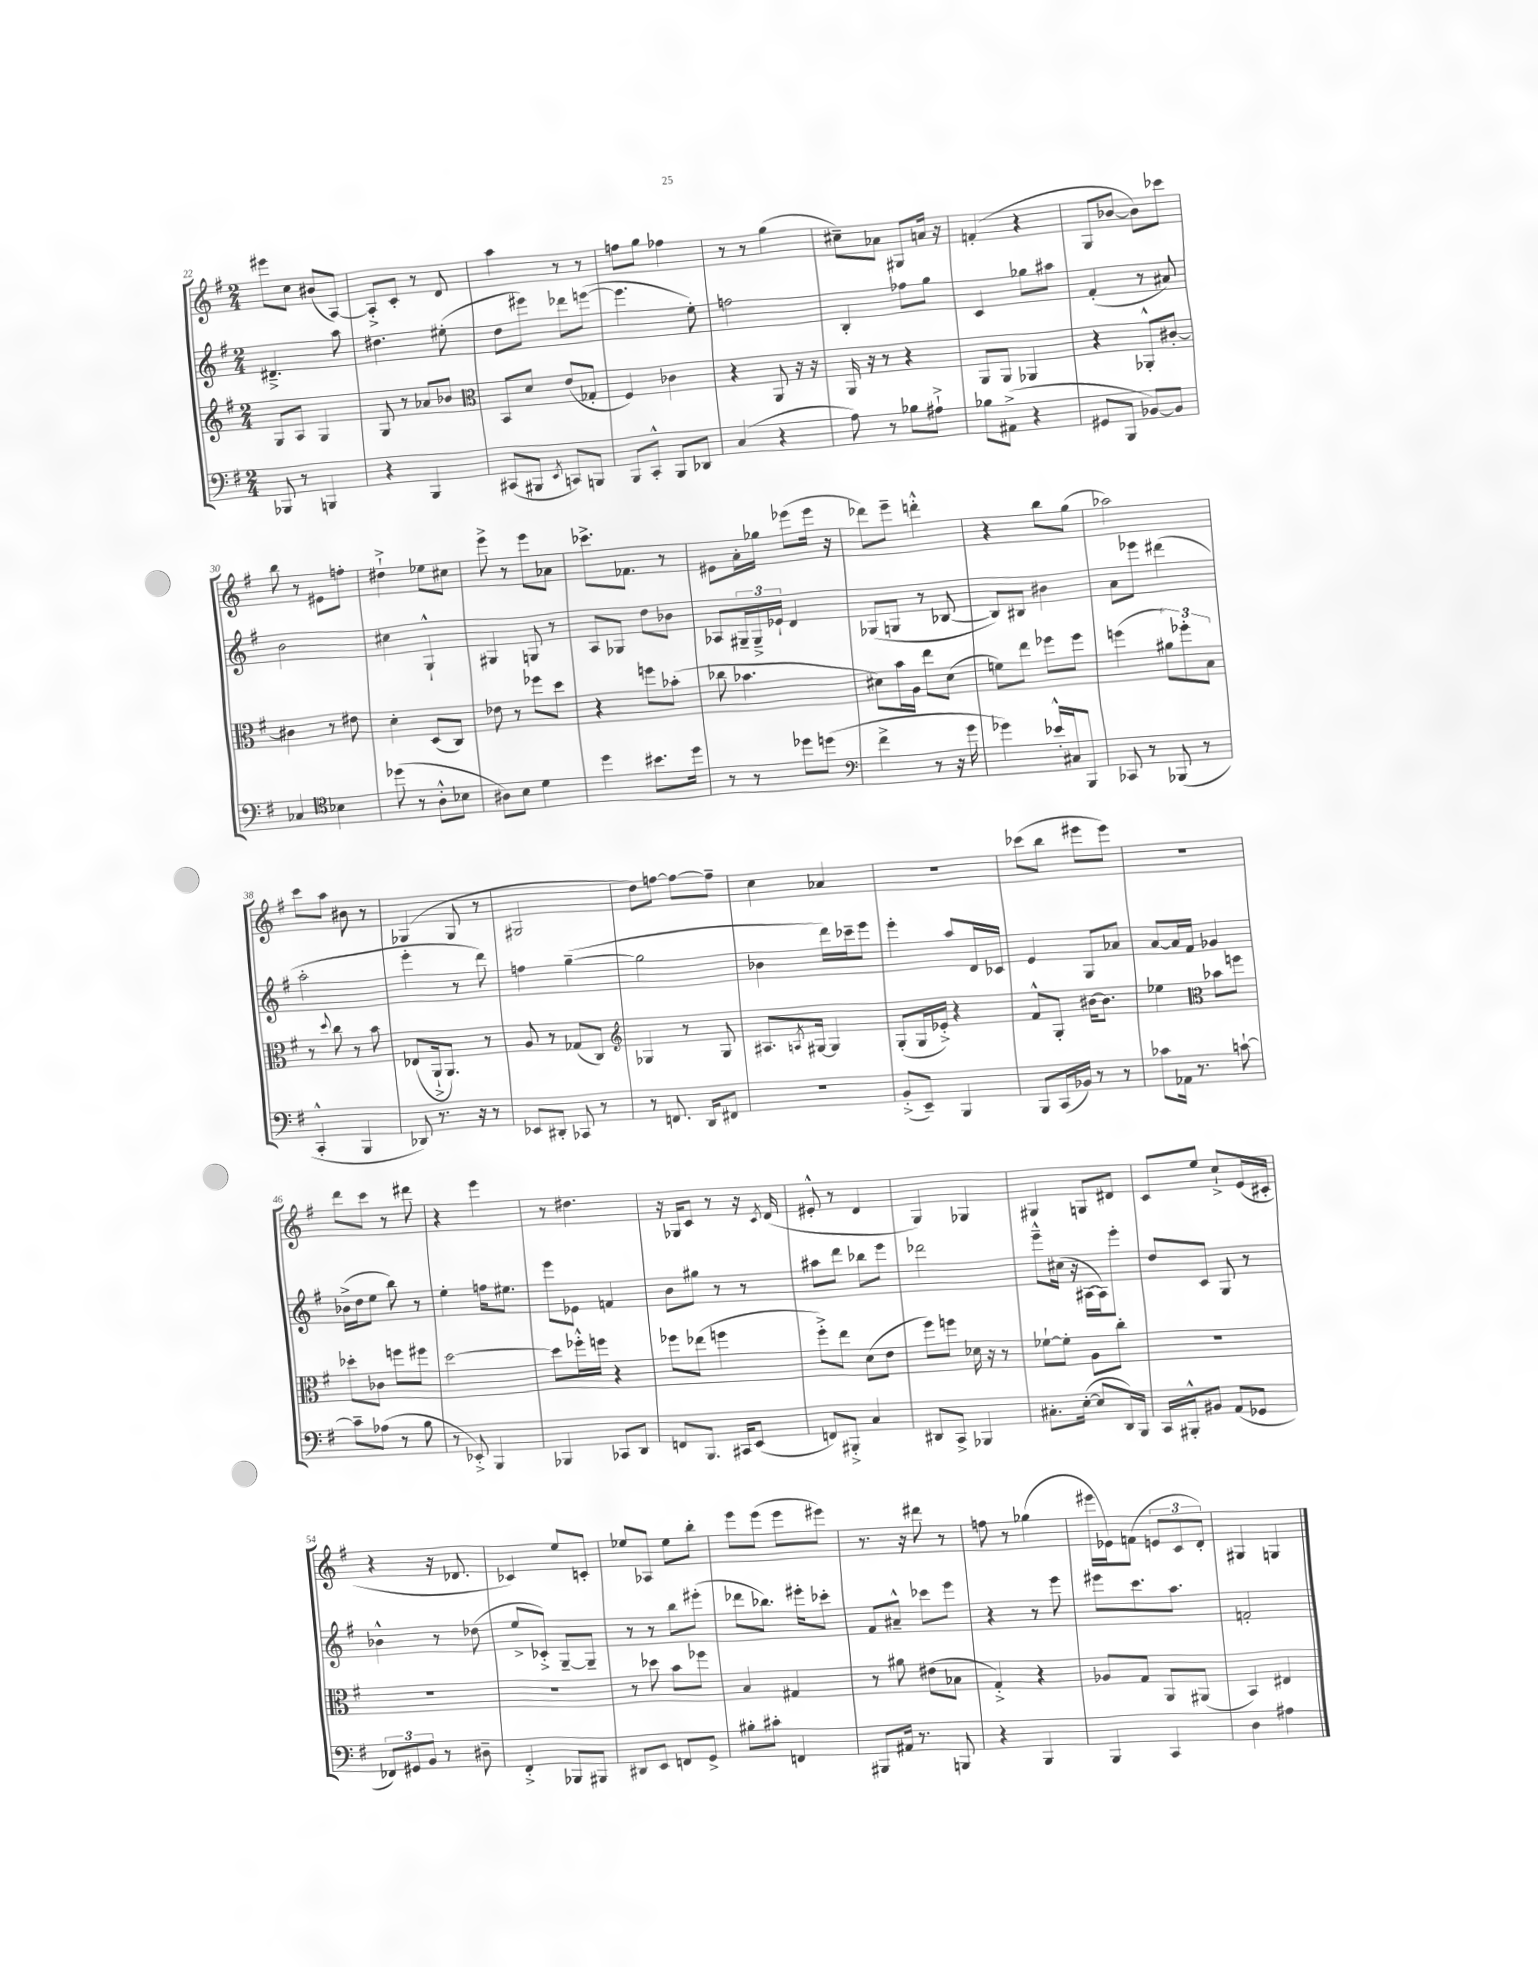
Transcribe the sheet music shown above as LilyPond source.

<<
\new StaffGroup <<
\new Staff = "s0" {
    \clef treble \key g \major \numericTimeSignature \time 2/4
    eis'''8 c''8 bis'8( a8~) |
    a8-.-> c'8-. r8 d'8 |
    a''4 r8 r8 |
    f''8 g''8 fes''4 |
    r8 r8 g''4( |
    cis''8--) aes'8 gis8 a'16 r16 |
    f'4-.( r4 |
    g8 bes'8~ bes'8) ces'''8 |
    b''8 r8 eis'8 f''8-. |
    dis''4-!-> ees''8 cis''8 |
    e'''8-> r8 e'''8 aes'8 |
    ces'''8.-> fes'8. r8 |
    eis'8 a'16-. ges''16 ees'''8( ees'''16 r16 |
    des'''8) e'''8-- d'''4-.-^ |
    r4 b''8 g''8( |
    aes''2) |
    c'''8 a''8 bis'8 r8 |
    ges4( ges8 r8 |
    gis2 |
    d''8) f''8~ f''8~ f''8-- |
    c''4 aes'4 |
    R2 |
    ces'''8( b''8 eis'''8 eis'''8) |
    r2 |
    d'''8 c'''8 r8 dis'''8 |
    r4 e'''4 |
    r8 dis''4. |
    r16 ges16 c'8 r8 r16 \acciaccatura { c'8 } d'16( |
    eis'8-.-^ r8 d'4 |
    g4) ges4 |
    gis4 g8 dis'8 |
    c'8 e''8 c''8-!-> e'16( cis'16-. |
    r4 r16 des'8. |
    ces'4) e''8 c'8-. |
    ees''8 aes8 ees''8 b''8-. |
    e'''8 e'''8( e'''8 eis'''8) |
    r8. r16 dis'''8 r8 |
    f''8 r8 ges''4( |
    eis'''16 ees'16) f'8( \tuplet 3/2 { e'8 c'8 d'8-.) } |
    gis4 g4 \bar "|." |
}
\new Staff = "s1" {
    \clef treble \key g \major \numericTimeSignature \time 2/4
    dis'4.---> a''8 |
    dis''4. eis''8-.( |
    d''8 eis'''8) des'''8 e'''8~( |
    e'''4. e''8-.) |
    f''2 |
    b4-. fes''8 g''8 |
    c'4 ges''8 ais''8 |
    fis'4-.( r8 ais'8) |
    b'2 |
    cis''4 g4-!-^ |
    gis4 g8 r8 |
    a8 ges8 d''8 bes'8 |
    aes8 \tuplet 3/2 { gis16-- gis16---> ees'16-! } d'4 |
    ges8( g8 r8 bes8~ |
    bes8) bis8 bis'4 |
    a'8 ees'''8 dis'''4( |
    a''2-. |
    e'''4-. r8 d'''8) |
    f''4 g''4~--( |
    g''2 |
    bes'4 d'''16) ces'''16-- e'''8 |
    e'''4-. a''8 d'16 ces'16 |
    e'4 g8 aes'8 |
    a'8~ a'16 fis'16 ges'4 |
    bes'16->( d''16 e''8 b''8) r8 |
    e''4-. f''16 eis''8. |
    e'''8 ees'8 f'4 |
    b'8 gis''8 r8 r8 |
    ais''8 d'''8 bes''8 e'''8 |
    des'''2 |
    e'''8---^ cis''16( r16 ais16~ ais16) e'''8-. |
    d''8 c'8 g8 r8 |
    bes'4-^ r8 des''8( |
    e''8-> ces'8-.->) g8~-- g8-- |
    r8 r8 b''8 eis'''8-.( |
    des'''8 bes''8.) eis'''16-. ces'''8-. |
    fis'8 ais'8---^ ces'''8 e'''8 |
    r4 r8 e'''8 |
    eis'''8 c'''8. a''8. |
    f'2-. \bar "|." |
}
\new Staff = "s2" {
    \clef treble \key g \major \numericTimeSignature \time 2/4
    g8 a8 g4 |
    g8 r8 aes'8 bes'8 |
    \clef alto b,8 d'8 e'8( ges8-. |
    fis4) ces'4 |
    r4 a,8 r16 r16 |
    a,16 r16 r8 r4 |
    a,8 a,8 aes,4 |
    r4 aes,8-.-^ cis'8~-. |
    cis'4 r8 eis'8 |
    d'4-. d8( c8) |
    ees'8 r8 fes''8 d''8 |
    r4 f''8 bes'8-.( |
    ces''8 bes'4. |
    dis'8) b'16 a16 e''8 dis'8( |
    f'8) e''8 fes''8 fes''8 |
    f''4( \tuplet 3/2 { ais'8) fes''8-. b8 } |
    r8 \appoggiatura { d''8 } c''8 r8 b'8 |
    ees8( a,16-!-> a,8.) r8 |
    a8 r8 ges8( c8) |
    \clef treble ges4 r8 ges8 |
    ais8. \acciaccatura { a8 } gis16~ gis4 |
    g8-.( g16 ees'16-.->) r4 |
    fis'8-^ g8-. bis'16~ bis'8. |
    ees''4 \clef alto bes'8 f''8 |
    des''8-. ces'8 f''8 fis''8 |
    d''2~ |
    d''8 fes''16-.-^ f''16 r4 |
    fes''8 ees''8( f''4 |
    fis''8-.->) e''8 d'8( e'8 |
    fis''8) f''8 des'16 r16 r8 |
    fes'8~-! fes'8-. a8 c''8-. |
    R2 |
    R2 |
    R2 |
    r8 des''8 b'8 fes''8 |
    b4 gis4 |
    r8 ais'8 eis'8( bes8 |
    g4-.->) r4 |
    aes8 g8 a,8 ais,8( |
    b,4) eis4 \bar "|." |
}
\new Staff = "s3" {
    \clef bass \key g \major \numericTimeSignature \time 2/4
    bes,,8 r8 b,,4 |
    r4 b,,4 |
    cis,8( bis,,8 \acciaccatura { e,8 } c,8) b,,8 |
    b,,8 c,8-.-^ b,,8 des,8 |
    c4( r4 |
    a8) r8 bes8 ais8-!-> |
    bes8 ais,8->( r4 |
    gis,8 b,,8 bes,8~) bes,8 |
    ces4 \clef tenor bes4 |
    des''8( r8 a8-.-^ bes8 |
    ais8) b8 d'4 |
    d''4 bis'8. d''16 |
    r8 r8 des''8 d''8( |
    \clef bass fis'4-> r8 r16 g'16 |
    ges'4) ees'16-.-^ cis16 b,,8 |
    ces,8 r8 bes,,8( r8 |
    c,4-.-^ b,,4 |
    des,8) r8. r16 r8 |
    ees,8 dis,8-. ces,8 r8 |
    r8 f,8. d,16 fis,8 |
    R2 |
    b,8-.->( e,8--) b,,4 |
    b,,8 c,16( bes,16) r8 r8 |
    ces'8 aes,16 r8. c'8~-! |
    c'8-- aes8( r8 b8 |
    r8 ees,8-.->) b,,4 |
    bes,,4 ces,8 d,8 |
    f,8 b,,8. cis,16 e,8( |
    f,8) bis,,8-.-> c4 |
    dis,8 c,8-> bes,,4 |
    cis8.-. e16~-.( e8 d,16) b,,16 |
    c,16 bis,,16-.-^ bis,8 a,8( ges,8 |
    \tuplet 3/2 { fes,8) gis,8 b,8 } r8 dis8-- |
    fis,4-.-> bes,,8 bis,,8 |
    dis,8 e,8 f,8 g,8-> |
    bis8-. cis'8-. f,4 |
    bis,,8 ais,16 r8. b,,8 |
    r4 b,,4 |
    b,,4 c,4 |
    d4 ais4 \bar "|." |
}
>>
>>
\layout { \context { \Score currentBarNumber = #22 } }
